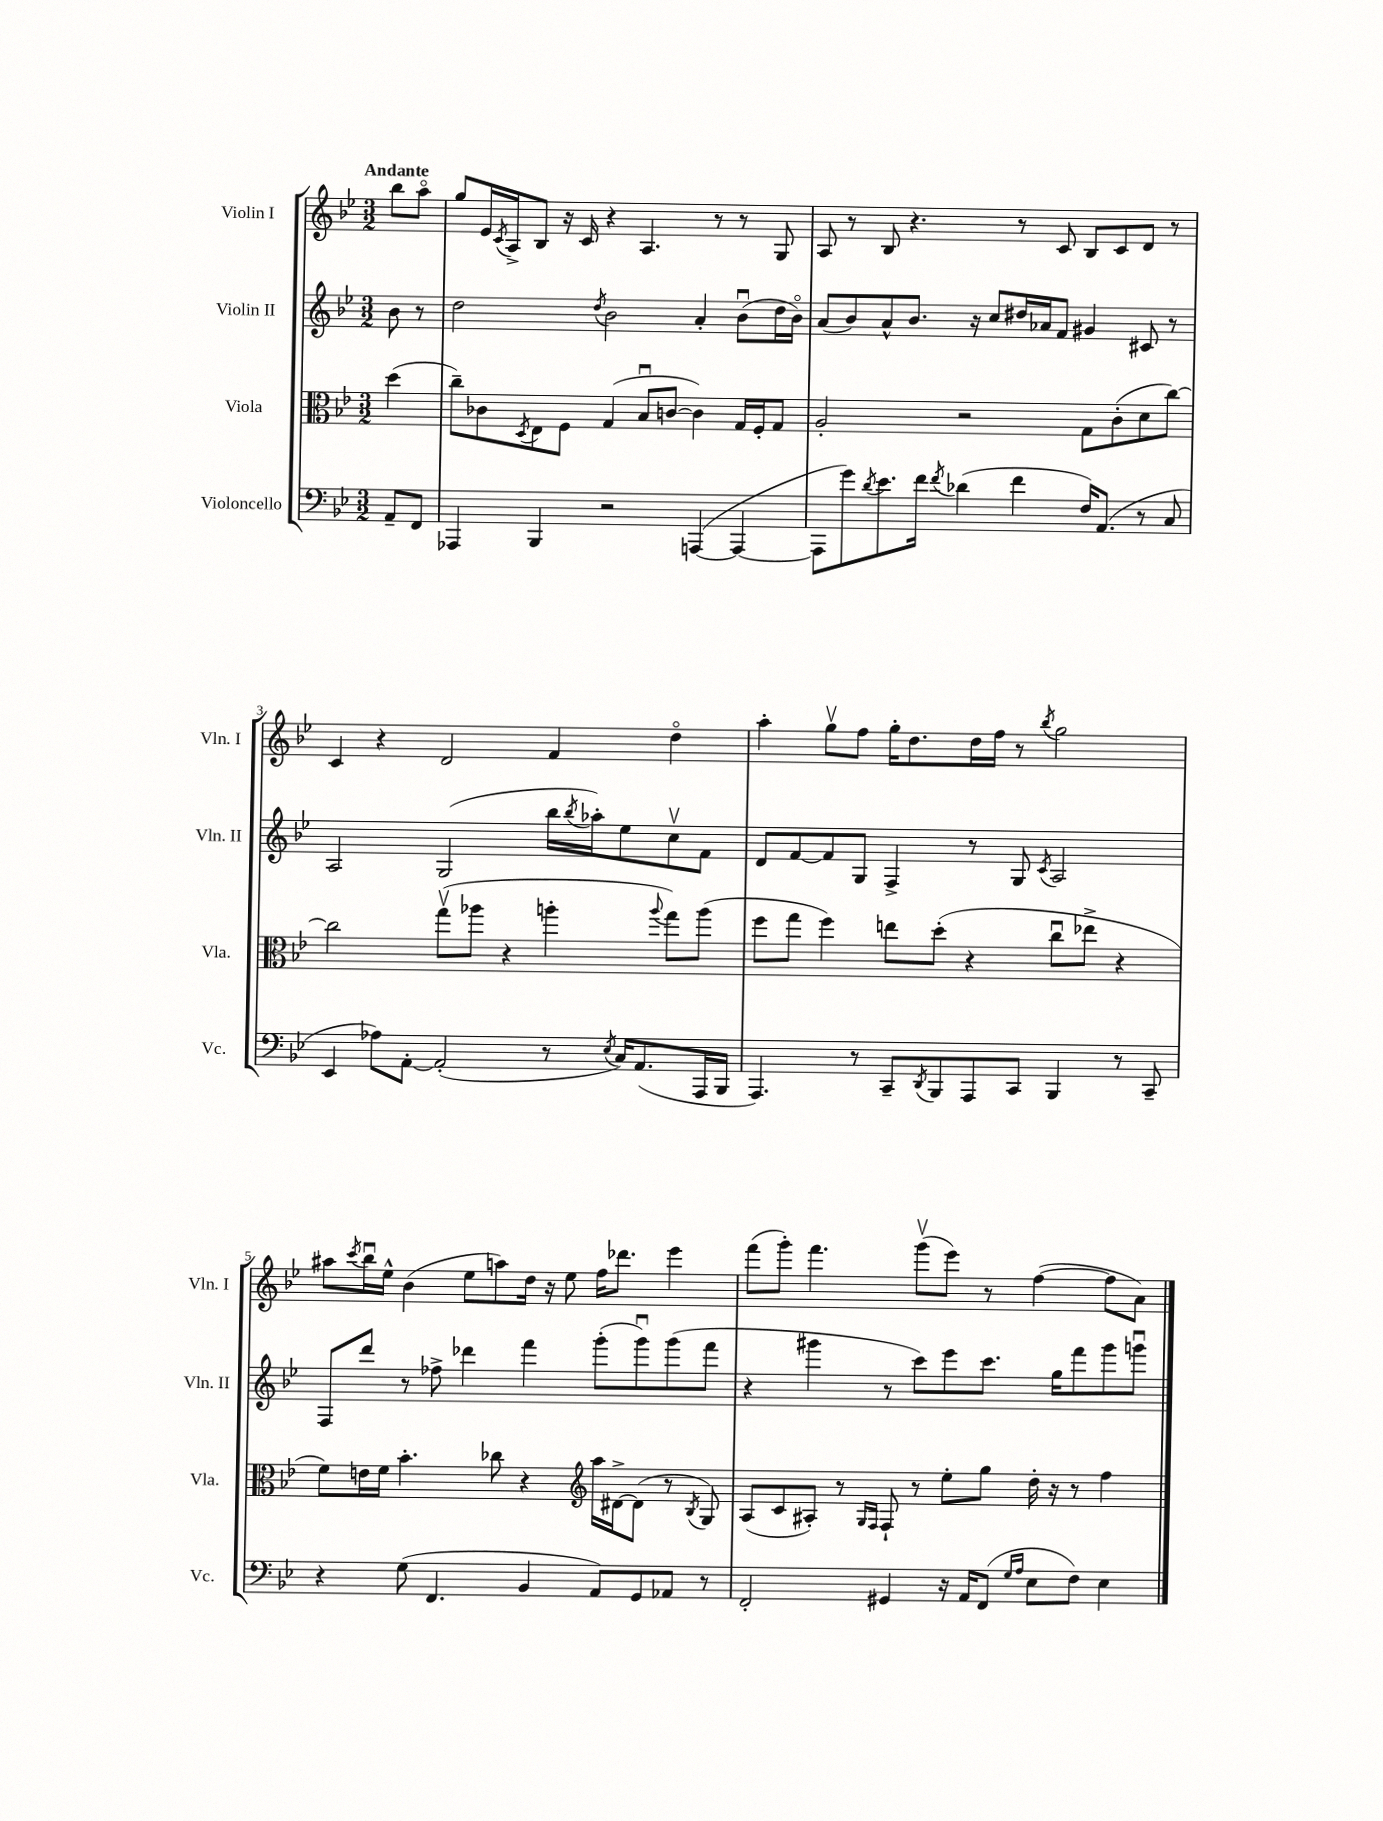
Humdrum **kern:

**kern	**kern	**kern	**kern
*staff4	*staff3	*staff2	*staff1
*clefF4	*clefC3	*clefG2	*clefG2
*k[b-e-]	*k[b-e-]	*k[b-e-]	*k[b-e-]
*M3/2	*M3/2	*M3/2	*M3/2
8AA~	(4dd	8b-	8bb-
8FF	.	8r	8aao
=	=	=	=
4AAA-	8cc~)	2dd	8gg
.	8c-	.	16e-
.	.	.	8qc
.	.	.	16A^
.	8qD	.	.
4BBB-	8E-	.	8B-
.	8F	.	16r
.	.	.	16c
.	.	8qdd	.
2r	(4G	2b-	4r
.	8B-u	.	4.A
.	[8c	.	.
([4AAA	4c])	4a'	.
.	.	.	8r
4AAA_	16G	(8b-u	8r
.	16F'	.	.
.	8G	16dd	8G
.	.	16b-o)	.
=	=	=	=
8AAA]	2A'	(8a	8A
8g)	.	8b-)	8r
8qd	.	.	.
8.e-	.	8a^^	8B-
.	.	8.b-	4.r
16f	.	.	.
8qf	.	.	.
(4d-	2r	.	.
.	.	16r	.
.	.	8cc	.
4f	.	16dd#	8r
.	.	16a-	.
.	.	8f	8c
16F)	8G	4g#	8B-
(8.AA	.	.	.
.	(8c'	.	8c
8r	8d	8c#	8d
8C	[8cc)	8r	8r
=	=	=	=
4EE-	2cc]	2A	4c
8A-)	.	.	4r
[8AA'	.	.	.
(2AA']	(8ggv	(2G	2d
.	8aa-	.	.
.	4r	.	.
8r	4aa'	16bb-	4f
.	.	8qbb-	.
.	.	16aa-')	.
8qE-	.	.	.
16C)	.	8ee-	.
(8.AA	.	.	.
.	8qqaa	.	.
.	8gg)	8ccv	4ddo
16AAA	(8aa	8f	.
16BBB-	.	.	.
=	=	=	=
4.AAA)	8ff	8d	4aa'
.	8gg	[8f	.
.	4ff)	8f]	8ggv
8r	.	8G	8ff
8CC~	8ee	4F^	16gg'
.	.	.	8.dd
8qDD	.	.	.
8BBB-	(8dd'	.	.
8AAA	4r	8r	16dd
.	.	.	16ff
8CC	.	8G	8r
.	.	8qc	8qbb-
4BBB-	8ccu	2A	2gg
.	8ee-^	.	.
8r	4r	.	.
8CC~	.	.	.
=	=	=	=
4r	8f)	8F	8aa#
.	.	.	8qccc
.	16e	8ddd	16bb-u
.	16f	.	16ee-^^
(8G	4.b-'	8r	(4b-
4.FF	.	8ff-^	.
.	.	4ddd-	8ee-
.	8cc-	.	8aa)
4BB-	4r	4fff	16dd
.	.	.	16r
.	.	.	8ee-
*	*clefG2	*	*
8AA)	16aa	(8ggg'	16ff
.	[16d#^	.	8.ddd-
8GG	(8d#]	8gggu)	.
8AA-	8r	(8ggg	4eee-
.	8qB-	.	.
8r	8G)	8fff	.
=	=	=	=
2FF'	(8A	4r	(8fff
.	8c	.	8ggg')
.	8A#')	4ggg#	4.fff
.	8r	.	.
.	16qqG	.	.
.	16qqF	.	.
4GG#	8F`	8r	.
.	8r	8ccc)	(8gggv
16r	8ee-'	8eee-	8eee-)
16AA	.	.	.
(8FF	8gg	8.ccc	8r
16qqG	.	.	.
16qqA	.	.	.
8E-	16dd'	.	([4ff
.	16r	16gg	.
8F)	8r	8fff	.
4E-	4ff	8ggg#	8ff]
.	.	8gggu	8a)
==	==	==	==
*-	*-	*-	*-
